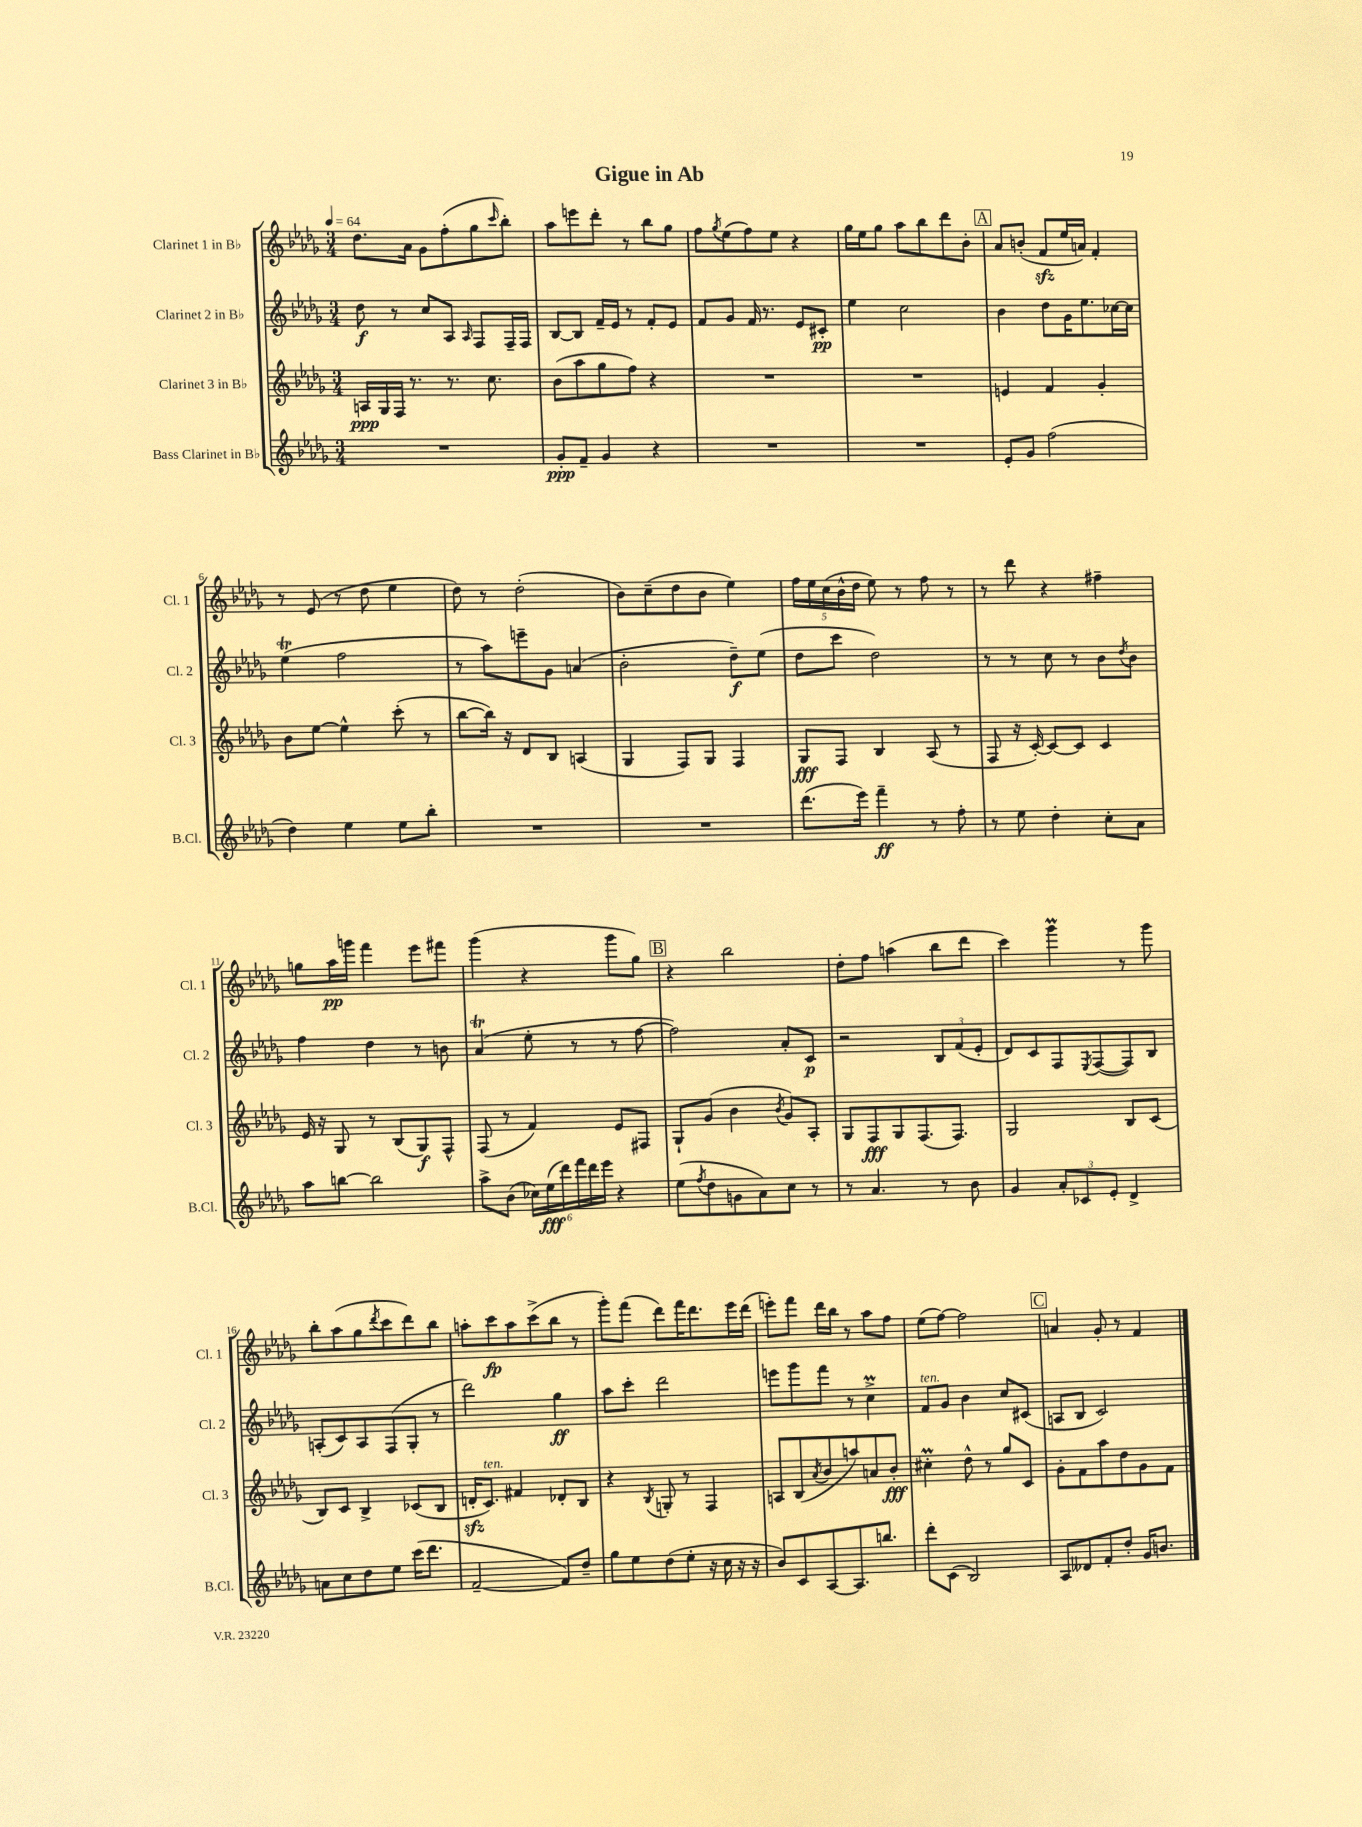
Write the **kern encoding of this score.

**kern	**kern	**kern	**kern
*staff4	*staff3	*staff2	*staff1
*clefG2	*clefG2	*clefG2	*clefG2
*k[b-e-a-d-g-]	*k[b-e-a-d-g-]	*k[b-e-a-d-g-]	*k[b-e-a-d-g-]
*M3/4	*M3/4	*M3/4	*M3/4
*MM64	*MM64	*MM64	*MM64
2.r	16A	8dd-	8.dd-
.	16G-	.	.
.	16F	8r	.
.	8.r	.	16a-
.	.	8cc	8g-
.	8.r	8A-	(8ff'
.	.	16qqA-	.
.	.	8F	8gg-
.	8.cc	.	.
.	.	.	16qqccc
.	.	16F~	8bb-')
.	.	16F	.
=	=	=	=
8g-'	(8b-	[8B-	8aa-
8f~	8aa-	8B-]	8eee
4g-	8gg-	16f~	8ddd-'
.	.	16e-	.
.	8ff)	8r	8r
4r	4r	8f'	8bb-
.	.	8e-	8gg-
=	=	=	=
2.r	2.r	8f	8ff
.	.	.	8qgg-
.	.	8g-	(8ee-
.	.	16f	8ff)
.	.	8.r	.
.	.	.	8ee-
.	.	8e-	4r
.	.	8c#'	.
=	=	=	=
2.r	2.r	4ee-	16gg-
.	.	.	16ee-
.	.	.	8gg-
.	.	2cc	8aa-
.	.	.	8bb-
.	.	.	8ddd-
.	.	.	8b-'
=	=	=	=
8e-'	4e	4b-	8a-
8g-	.	.	(8b'
(2ff	4f	8dd-	8f
.	.	16g-	16ee-
.	.	8.ee-	16a)
.	4g-'	.	4f'
.	.	[16cc-	.
.	.	16cc-]	.
=	=	=	=
4dd-)	8b-	(4ee-	8r
.	[8ee-	.	(8e-
4ee-	4ee-^^]	2ff	8r
.	.	.	8dd-
8ee-	(8ccc'	.	4ee-
8bb-'	8r	.	.
=	=	=	=
2.r	[8bb-	8r	8dd-)
.	16bb-])	8aa-)	8r
.	16r	.	.
.	8d-	8eee~	(2dd-'
.	8B-	8g-	.
.	(4A	(4a	.
=	=	=	=
2.r	4G-	2b-'	8b-)
.	.	.	(8cc~
.	8F)	.	8dd-
.	8G-	.	8b-
.	4F	8dd-~)	4ee-)
.	.	(8ee-	.
=	=	=	=
(8.ddd-	8G-	8dd-	20ff
.	.	.	20ee-
.	.	.	(20cc
.	8F	8ccc	.
.	.	.	20b-^^
16eee-)	.	.	.
.	.	.	20dd-
4fff~	4B-	2dd-)	8ee-)
.	.	.	8r
8r	(8A-	.	8ff
8ff'	8r	.	8r
=	=	=	=
8r	8F	8r	8r
8ee-	16r	8r	8ddd-
.	[16c')	.	.
4dd-'	8c_	8cc	4r
.	8c]	8r	.
8cc'	4c	8b-	4ff#~
.	.	8qdd-	.
8a-	.	8b-	.
=	=	=	=
8aa-	16e-	4ff	8gg
.	16r	.	.
[8bb	8G-	.	16aa-
.	.	.	16ggg
2bb]	8r	4dd-	4fff
.	(8B-	.	.
.	8G-)	8r	8eee-
.	8F^^	8b	8fff#
=	=	=	=
8aa-^	(8F	(4a-	(4ggg-
(8b-	8r	.	.
24cc-)	4f)	8ee-'	4r
(24ee-	.	.	.
24ddd-)	.	.	.
24fff	.	8r	.
24ddd-	.	.	.
24eee-	.	.	.
4r	8e-	8r	8ggg-
.	8F#	[8ff	8gg-)
=	=	=	=
(8ee-	8G-`	2ff])	4r
8qff	.	.	.
8dd-	(8g-	.	.
8g	4b-	.	2bb-
8a-)	.	.	.
.	8qb-	.	.
8cc	8g-)	8a-'	.
8r	8A-'	8c	.
=	=	=	=
8r	8G-	2r	8dd-'
4.a-	8F	.	8ff
.	8G-	.	(4aa
.	(8.F	.	.
8r	.	12B-	8bb-
.	8.F)	.	.
.	.	(12f	.
8b-	.	.	8ddd-
.	.	12e-'	.
=	=	=	=
4g-	2G-	8d-)	4ccc)
.	.	8c	.
12a-'	.	8F	4ggg-
12c-	.	.	.
.	.	8qE-	.
.	.	([8F	.
12e-'	.	.	.
4d-^	8B-	8F])	8r
.	(8c	8B-	8ggg-
=	=	=	=
8a	8B-)	(8A'	8bb-'
8cc	8c	8c)	(8aa-
8dd-	4B-^	8A	8gg-
.	.	.	8qddd-
8ee-	.	(8F	8ccc
(16ccc	(8c-	8G-'	8ddd-)
8.ddd-	.	.	.
.	8B-	8r	8bb-
=	=	=	=
[2f~	16d'	2ddd-)	8aa'
.	8.c)	.	.
.	.	.	8ccc
.	4f#	.	8aa
.	.	.	(8ccc^
8f])	8d-'	4gg-	8bb-
8dd-~	8B-	.	8r
=	=	=	=
8gg-	4r	8aa-	8ggg-')
8ee-	.	8ccc'	(8fff
.	8qB-	.	.
(8dd-	8G'	2ddd-	8ddd-)
8ee-'	8r	.	16fff
.	.	.	8.ddd-
16r	4F	.	.
16cc	.	.	.
16r	.	.	16eee-
16r	.	.	(16ddd-
=	=	=	=
8b-)	8A	8eee	8eee')
8c	(8B-	8ggg-	8fff
.	8qa-	.	.
[8A-	8b-	8fff	16ddd-
.	.	.	16bb-
8.A-]	8aa)	8r	8r
.	8a	4cc^	8aa-
8.bb	.	.	.
.	8b-'	.	8ff
=	=	=	=
8ddd-'	4cc#'	8f	(8ee-
(8c	.	8g-	[8ff)
2B-)	8dd-^^	4b-	2ff]
.	8r	.	.
.	8gg-	8cc	.
.	8c	(8c#	.
=	=	=	=
8A-	8g-'	8A	4a
8d--	8f	8B-	.
8f'	8aa-	2c)	8g-'
8dd-'	8dd-	.	8r
16g-	8g-	.	4f
8.b	.	.	.
.	8f	.	.
==	==	==	==
*-	*-	*-	*-
